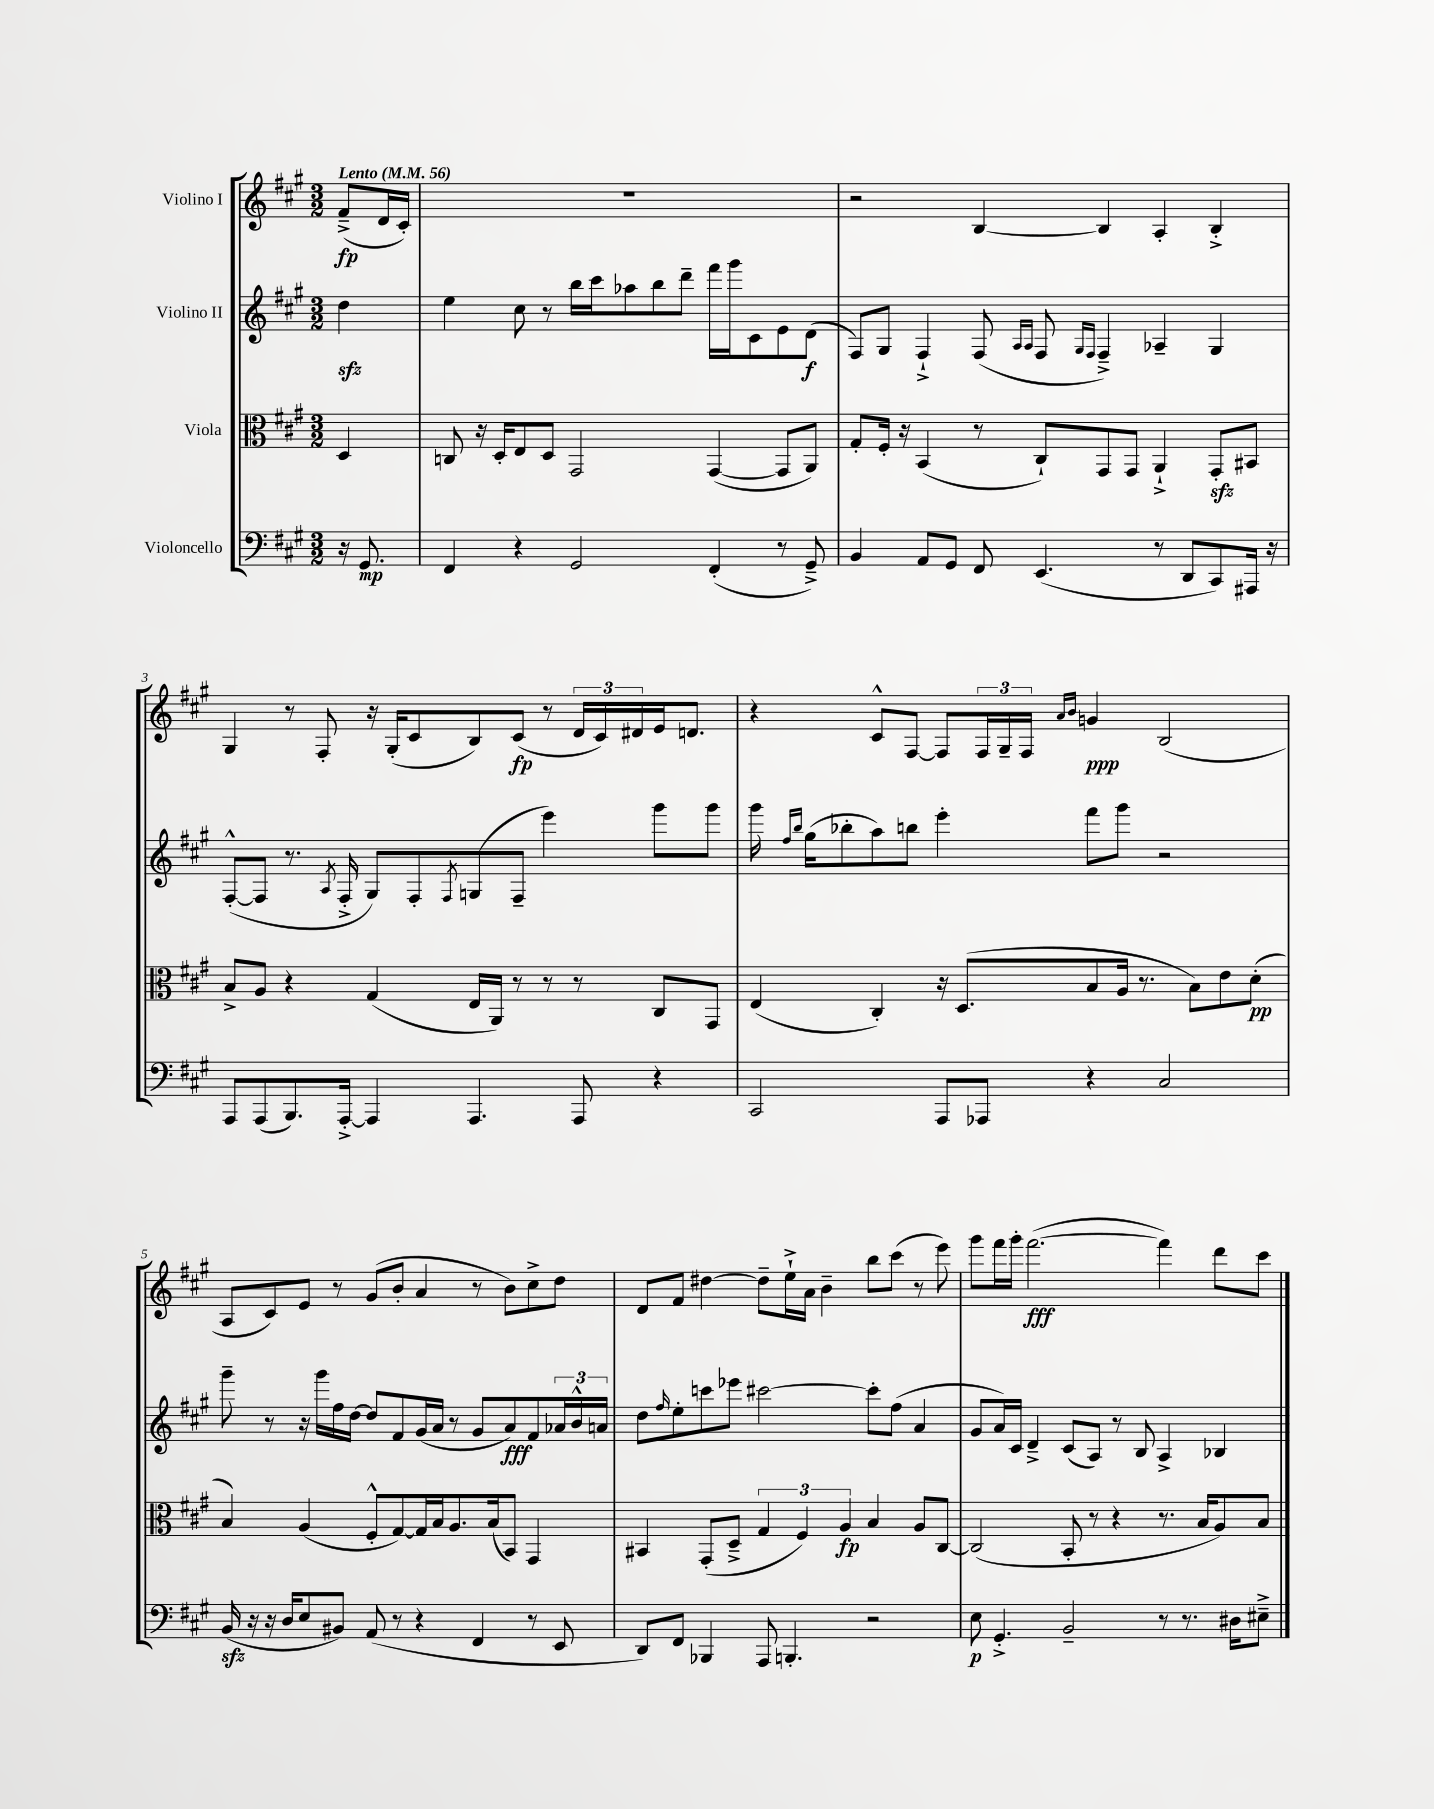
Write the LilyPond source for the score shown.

<<
\new StaffGroup <<
\new Staff = "s0" \with { instrumentName = "Violino I" } {
    \clef treble \key a \major \numericTimeSignature \time 3/2 \partial 4 \tempo "Lento" 4 = 56
    fis'8--->\fp( d'16 cis'16-.) |
    R1. |
    r2 b4~ b4 a4-. b4-.-> |
    gis4 r8 fis8-. r16 gis16-.( cis'8 b8) cis'8\fp( r8 \tuplet 3/2 { d'16 cis'16) dis'16 } e'16 d'8. |
    r4 cis'8-^ fis8~ fis8 \tuplet 3/2 { fis16 gis16-- fis16 } \grace { a'16 b'16 } g'4\ppp b2( |
    a8 cis'8) e'8 r8 gis'8( b'8-. a'4 r8 b'8) cis''8-> d''8 |
    d'8 fis'8 dis''4~ dis''8-- e''16-!-> a'16 b'4-- b''8 cis'''8( r8 e'''8) |
    gis'''8 fis'''16 gis'''16-. fis'''2.~\fff( fis'''4) d'''8 cis'''8 \bar "|." |
}
\new Staff = "s1" \with { instrumentName = "Violino II" } {
    \clef treble \key a \major \numericTimeSignature \time 3/2 \partial 4
    d''4\sfz |
    e''4 cis''8 r8 b''16 cis'''16 aes''8 b''8 d'''8-- fis'''16 gis'''16 cis'8 e'8 d'8\f( |
    fis8) gis8 fis4-!-> fis8( \grace { a16 a16 } fis8 \grace { gis16 fis16 } fis4--->) aes4-- gis4 |
    fis8~-.-^( fis8 r8. \acciaccatura { a8 } fis16-.-> gis8) fis8-. \acciaccatura { fis8 } g8( fis8-- e'''4) gis'''8 gis'''8 |
    gis'''16 \grace { fis''16 b''16 } gis''16( bes''8-. a''8) b''8 e'''4-. fis'''8 gis'''8 r2 |
    gis'''8-- r8 r16 gis'''16 fis''16 d''16~ d''8 fis'8 gis'16( a'16 r8 gis'8 a'8\fff) fis'8 \tuplet 3/2 { aes'16 b'16-^ a'16 } |
    d''8 \grace { fis''16 } e''8-. c'''8 ees'''8 cis'''2~ cis'''8-. fis''8( a'4 |
    gis'8 a'16) cis'16 d'4---> cis'8( a8) r8 b8 a4-> bes4 \bar "|." |
}
\new Staff = "s2" \with { instrumentName = "Viola" } {
    \clef alto \key a \major \numericTimeSignature \time 3/2 \partial 4
    d4 |
    c8 r16 d16-. e8 d8 gis,2 gis,4~( gis,8 a,8) |
    gis8-. fis16-. r16 b,4( r8 cis8-!) gis,8 gis,8 a,4-!-> gis,8-.\sfz bis,8 |
    b8-> a8 r4 gis4( e16 a,16) r8 r8 r8 cis8 gis,8 |
    e4( cis4-.) r16 d8.( b8 a16 r8. b8) e'8 d'8-.\pp( |
    b4) a4( fis8-.-^ gis8~) gis16 b16 a8. b16( b,8) gis,4 |
    bis,4 gis,8-.( d8---> \tuplet 3/2 { gis4 fis4) a4\fp } b4 a8 cis8~ |
    cis2( b,8-. r8 r4 r8. b16 a8) b8 \bar "|." |
}
\new Staff = "s3" \with { instrumentName = "Violoncello" } {
    \clef bass \key a \major \numericTimeSignature \time 3/2 \partial 4
    r16 gis,8.\mp |
    fis,4 r4 gis,2 fis,4-.( r8 gis,8--->) |
    b,4 a,8 gis,8 fis,8 e,4.( r8 d,8 cis,8) ais,,16 r16 |
    a,,8 a,,8( b,,8.) a,,16~-.-> a,,4 a,,4. a,,8 r4 |
    cis,2 a,,8 aes,,8 r4 cis2 |
    b,16\sfz( r16 r16 d16 e8 bis,8) a,8( r8 r4 fis,4 r8 e,8 |
    d,8) fis,8 bes,,4 a,,8 b,,4.-. r2 |
    e8\p gis,4.-.-> b,2-- r8 r8. dis16 eis8---> \bar "|." |
}
>>
>>
